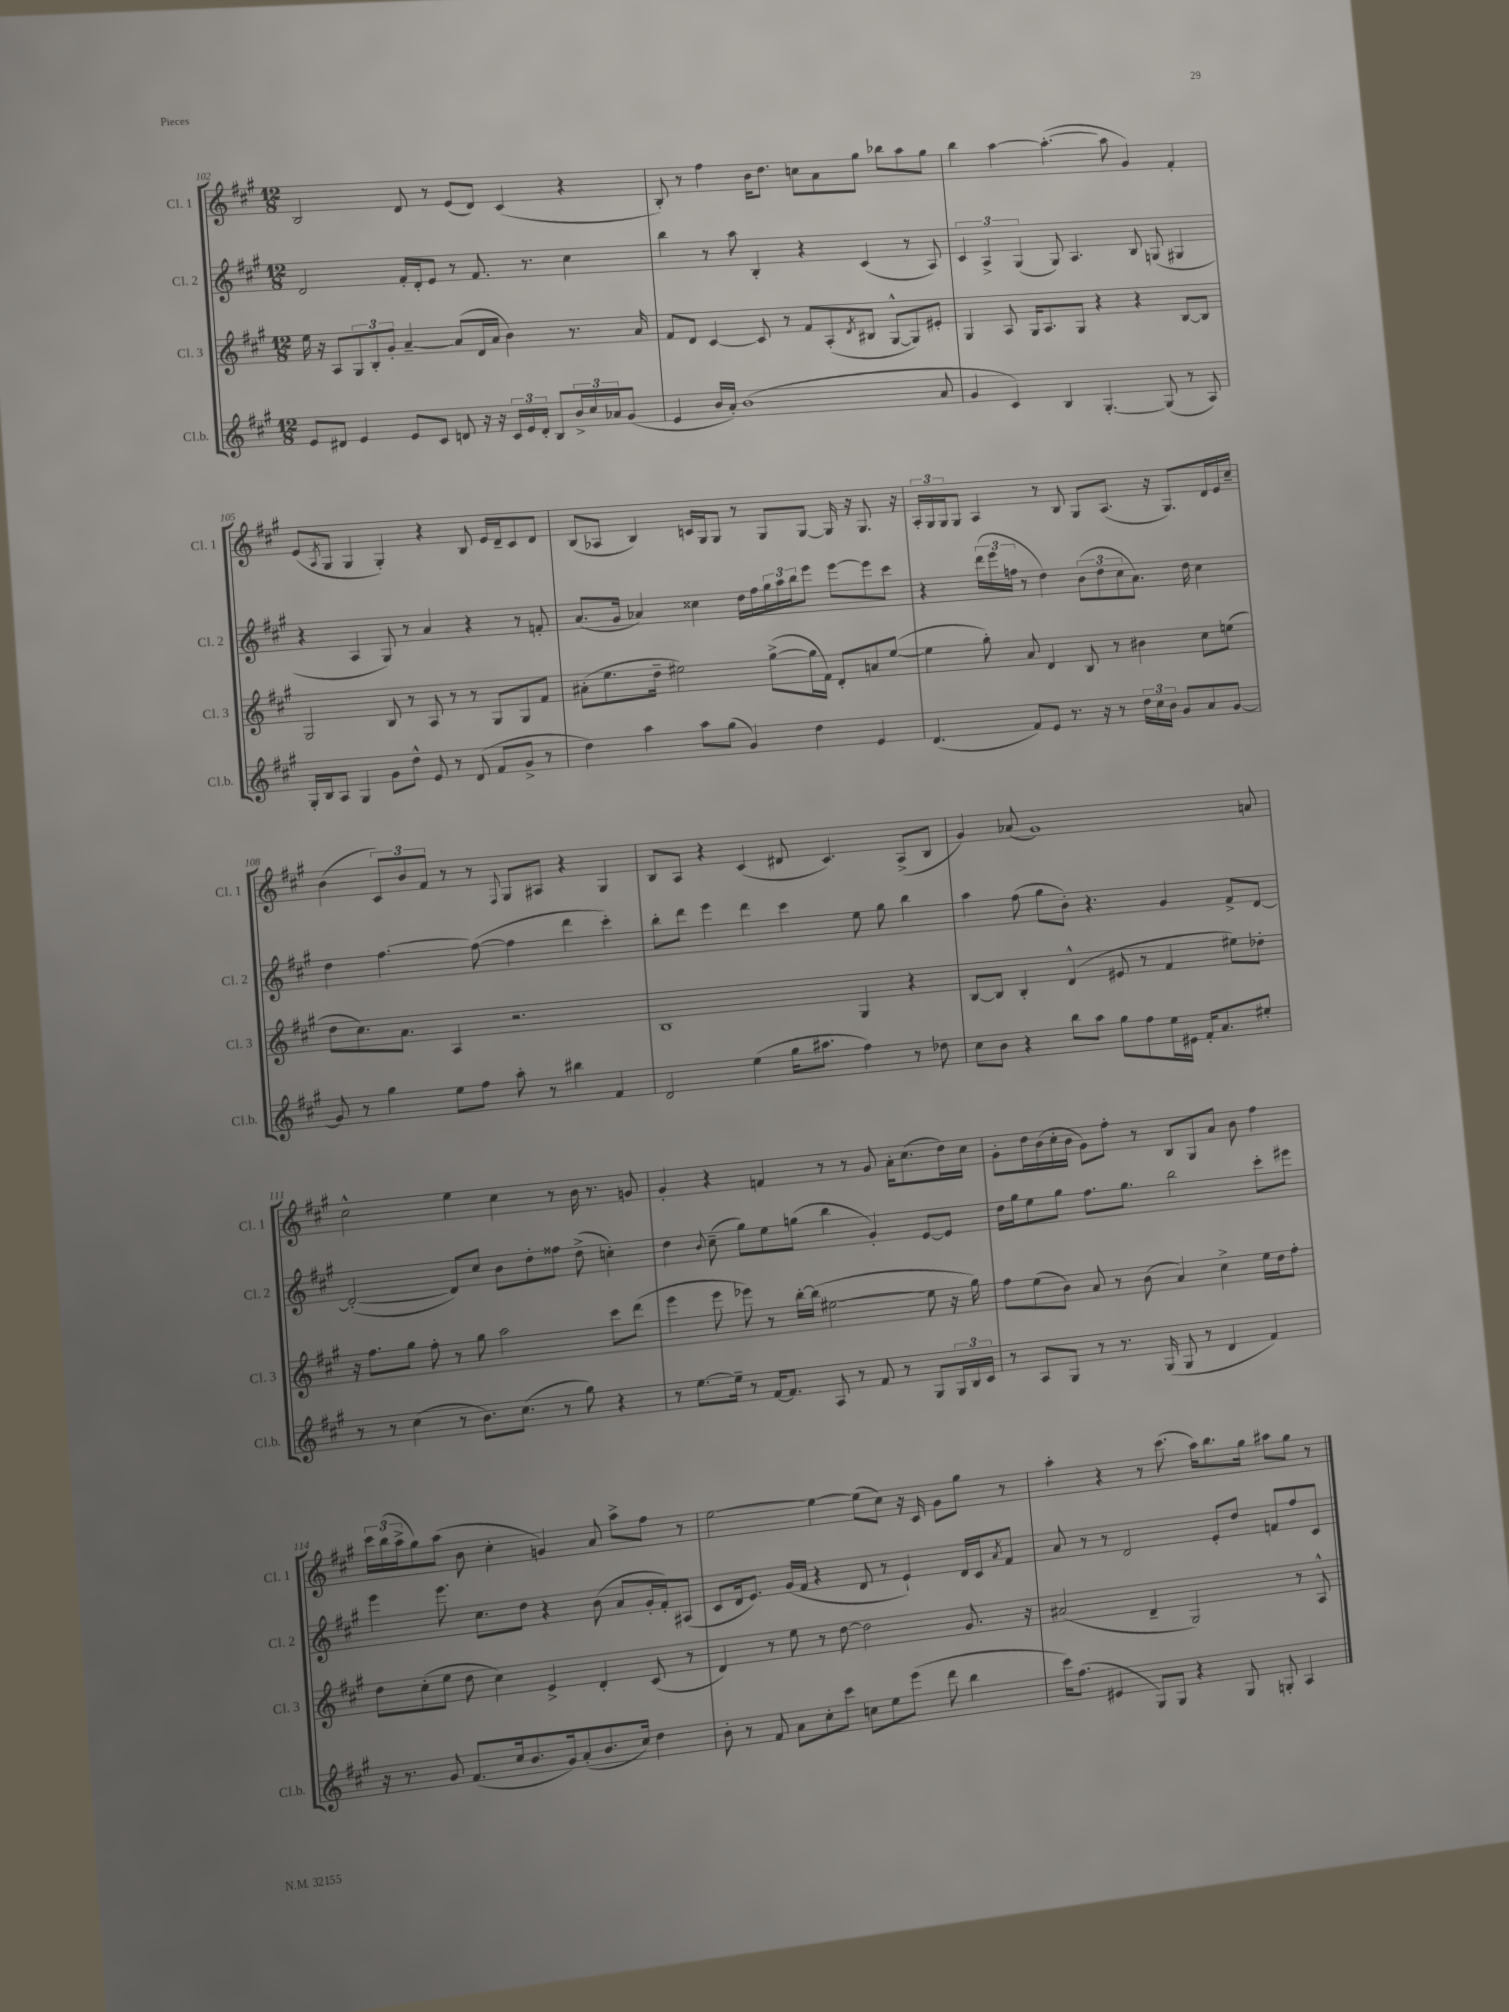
<<
\new StaffGroup <<
\new Staff = "s0" \with { instrumentName = "Cl. 1" shortInstrumentName = "Cl. 1" } {
    \clef treble \key a \major \numericTimeSignature \time 12/8
    b2 d'8 r8 e'8( d'8) cis'4( r4 |
    b8-.) r8 fis''4 b'16 d''8. c''8 a'8 gis''8 bes''8 a''8 gis''8 |
    b''4 a''4~ a''4.~-.( a''8 gis'4) fis'4-. |
    e'8( \acciaccatura { a8 } gis8 gis4 gis4-.) r4 b8 e'16 d'16-- cis'8 d'8 |
    b8( aes8 b4) c'16 gis16 gis8 r8 gis8 gis8~ gis16 r16 gis8. r16 |
    \tuplet 3/2 { a16-. gis16 gis16 } gis8 a4 r8 b8 gis8 a8.( r16 gis8.) d'16 e'16 cis''16-- |
    b'4( \tuplet 3/2 { cis'8) b'8 fis'8 } r8 r8 \appoggiatura { fis8 } gis8 ais8 r4 gis4 |
    b8 a8 r4 cis'4( dis'8 cis'4.) a8->( b8 |
    gis'4) aes'8( gis'1) a'8 |
    cis''2-^ e''4 cis''4 r8 b'16 r8. g'8 |
    gis'4-. r4 f'4 r8 r8 gis'8 a'16-. cis''8.( d''16) cis''16 |
    gis'8-. d''16 b'16( cis''16-. b'16 gis'8) fis''8-. r8 b8 gis8 a'8 b'8 fis''4 |
    \tuplet 3/2 { cis'''16 b''16( a''16-> } gis''8) a''8( b'8 cis''4-. g'4) a'8 a''8-> fis''8 r8 |
    e''2~ e''4~ e''8( cis''8) r16 cis'16 gis'8 gis''8 r8 |
    a''4-. r4 r8 cis'''8.( a''16) b''8. gis''16 ais''8 gis''8 r8 \bar "|." |
}
\new Staff = "s1" \with { instrumentName = "Cl. 2" shortInstrumentName = "Cl. 2" } {
    \clef treble \key a \major \numericTimeSignature \time 12/8
    d'2 fis'16-. d'16-. e'8 r8 fis'8. r8. cis''4 |
    b''4 r8 a''8 b4-. r4 cis'4( r8 a8) |
    \tuplet 3/2 { cis'4 a4-> gis4( } gis8) a4. b8 g8( gis4 |
    r4 a4 gis8) r8 a'4 r4 r8 f'8-. |
    a'8.( gis'16 aes'4) cisis''4 d''16 fis''16 \tuplet 3/2 { gis''16 a''16 b''16 } e'''8 e'''8~ e'''8 cis'''8 |
    r4 \tuplet 3/2 { d'''16( e'''16 f''16 } r8 d''4) \tuplet 3/2 { b'8( d''8 cis''8 } a'8.) d''16 cis''4 |
    d''4 fis''4.~ fis''8~( fis''4 d'''4 cis'''4-.) |
    b''8-. d'''8 e'''4 d'''4 cis'''4 e''8 gis''8 b''4 |
    a''4 fis''8( gis''8 b'8-.) r4. gis'4 fis'8-> d'8~ |
    d'2~-.( d'8) cis''8 b'8 d''8-. fisis''8 d''8->( c''4-.) |
    d''4 \appoggiatura { b'8 } cis''8--( gis''8) e''8 g''8( b''4 gis'4-.) e'8~ e'8 |
    d''16 gis''16 e''8 gis''8 fis''8. gis''8. b''2 cis'''8-. eis'''8 |
    e'''4 e'''8. cis''8. d''8 r4 b'8( a'8 gis'16-. fis'16-.) ais8( |
    cis'8 d'16 e'8.) gis'16( fis'16 r4 d'8 r8 e'4-!) d'16 cis'16 \acciaccatura { a'8 } fis'8 |
    a'8 r8 r8 d'2 e'8-. d''8 f'8 fis''8 cis'8 \bar "|." |
}
\new Staff = "s2" \with { instrumentName = "Cl. 3" shortInstrumentName = "Cl. 3" } {
    \clef treble \key a \major \numericTimeSignature \time 12/8
    e''16 r16 a8 \tuplet 3/2 { gis8 b8-. gis'8-. } a'4~-- a'8( d'16 a'16 b'4) r8. a'16 |
    fis'8 d'8 cis'4~ cis'8 r8 fis'8 a8-.( \acciaccatura { d'8 } bis8 gis8~-^ gis8) eis'8-. |
    gis4 a8 gis16 a8. gis8 r4 r4 b8~ b8 |
    gis2 b8 r8 a8 r8 r8 gis8 gis8 fis'8 |
    ais'8-.( e''8. d''16-- eis''2) gis''8~->( gis''16 fis'16) d'8-. a'8 eis''8~( |
    eis''4 gis''8-.) a'8 d'4 b8 r8 bis'4 cis''8 e''8( |
    d''8 cis''8.) a'8. a4 r2. |
    b1 gis4 r4 |
    b8~ b8 b4-. d'4-^( eis'8 r8 fis'4 eis''8) des''8-. |
    r16 fis''8. gis''8 fis''8-. r8 gis''8 a''2 cis'''8 d'''8( |
    e'''4 e'''8 ees'''8) r8 b''16~-. b''16( eis''2~ eis''8 r16 gis''16) |
    fis''8 e''8( b'8) a'8 r8 b'8( a'4) cis''4-> e''16 d''16 fis''8-. |
    d''8 cis''8-.( e''8 d''8 cis''4) e'4-> d'4-. cis'8( r8 |
    d'4) r8 e''8 r8 d''8~ d''2 gis'8. r16 |
    ais'2( d'4-- gis2) r8 a8-^ \bar "|." |
}
\new Staff = "s3" \with { instrumentName = "Cl.b." shortInstrumentName = "Cl.b." } {
    \clef treble \key a \major \numericTimeSignature \time 12/8
    e'8 dis'8 e'4 e'8 cis'8 d'8 r16 r16 \tuplet 3/2 { cis'16 e'16 d'16-. } b8 \tuplet 3/2 { b'16-> cis''16 aes'16 } gis'8( |
    e'4 b'16 a'16-.) b'1( a'8 |
    gis'4 cis'4) b4 gis4.~-. gis8( r8 a8) |
    gis16-. b16 a8 gis4 gis'8 d''8-^ e'8 r8 d'8( fis'8 gis'8-> r8 |
    d''4) a''4 a''8 gis''8( gis'4) d''4 e'4 |
    d'4.( fis'8) e'8 r8. r16 r8 \tuplet 3/2 { d''16 cis''16 b'16 } gis'8 a'8 gis'8~ |
    gis'8 r8 gis''4 e''8 fis''8 a''8-. r8 bis''4 fis'4 |
    d'2 e''4( gis''16 ais''8. fis''4) r8 des''8 |
    cis''8 b'8 r4 b''8 a''8 gis''8 fis''8 e''16 eis'16 fis'16-. a'8. eis''8-. |
    r8 r8 cis''4( r8 b'8.) cis''8.( r8 gis''8) r4 |
    r8 e''8.~ e''16-- r8 fis'16~ fis'8. a8 r8 fis'8 r8 gis8 \tuplet 3/2 { gis16 b16 cis'16 } |
    r8 a8 gis8 r8 r8. gis16( gis8 r8 d'4 fis'4) |
    r16 r8. gis'8 fis'8.( cis''16 b'8. gis'16) a'8-.( b'8. cis''16) d''4 |
    b'8-. r8 fis'8 a'8 cis''8-. cis'''8 c''8 e''8 e'''8( d'''8 b''4 |
    cis'''16) fis''8.( eis'4 gis8) gis8 r4 gis8 g8-. a4 \bar "|." |
}
>>
>>
\layout { \context { \Score currentBarNumber = #102 } }
